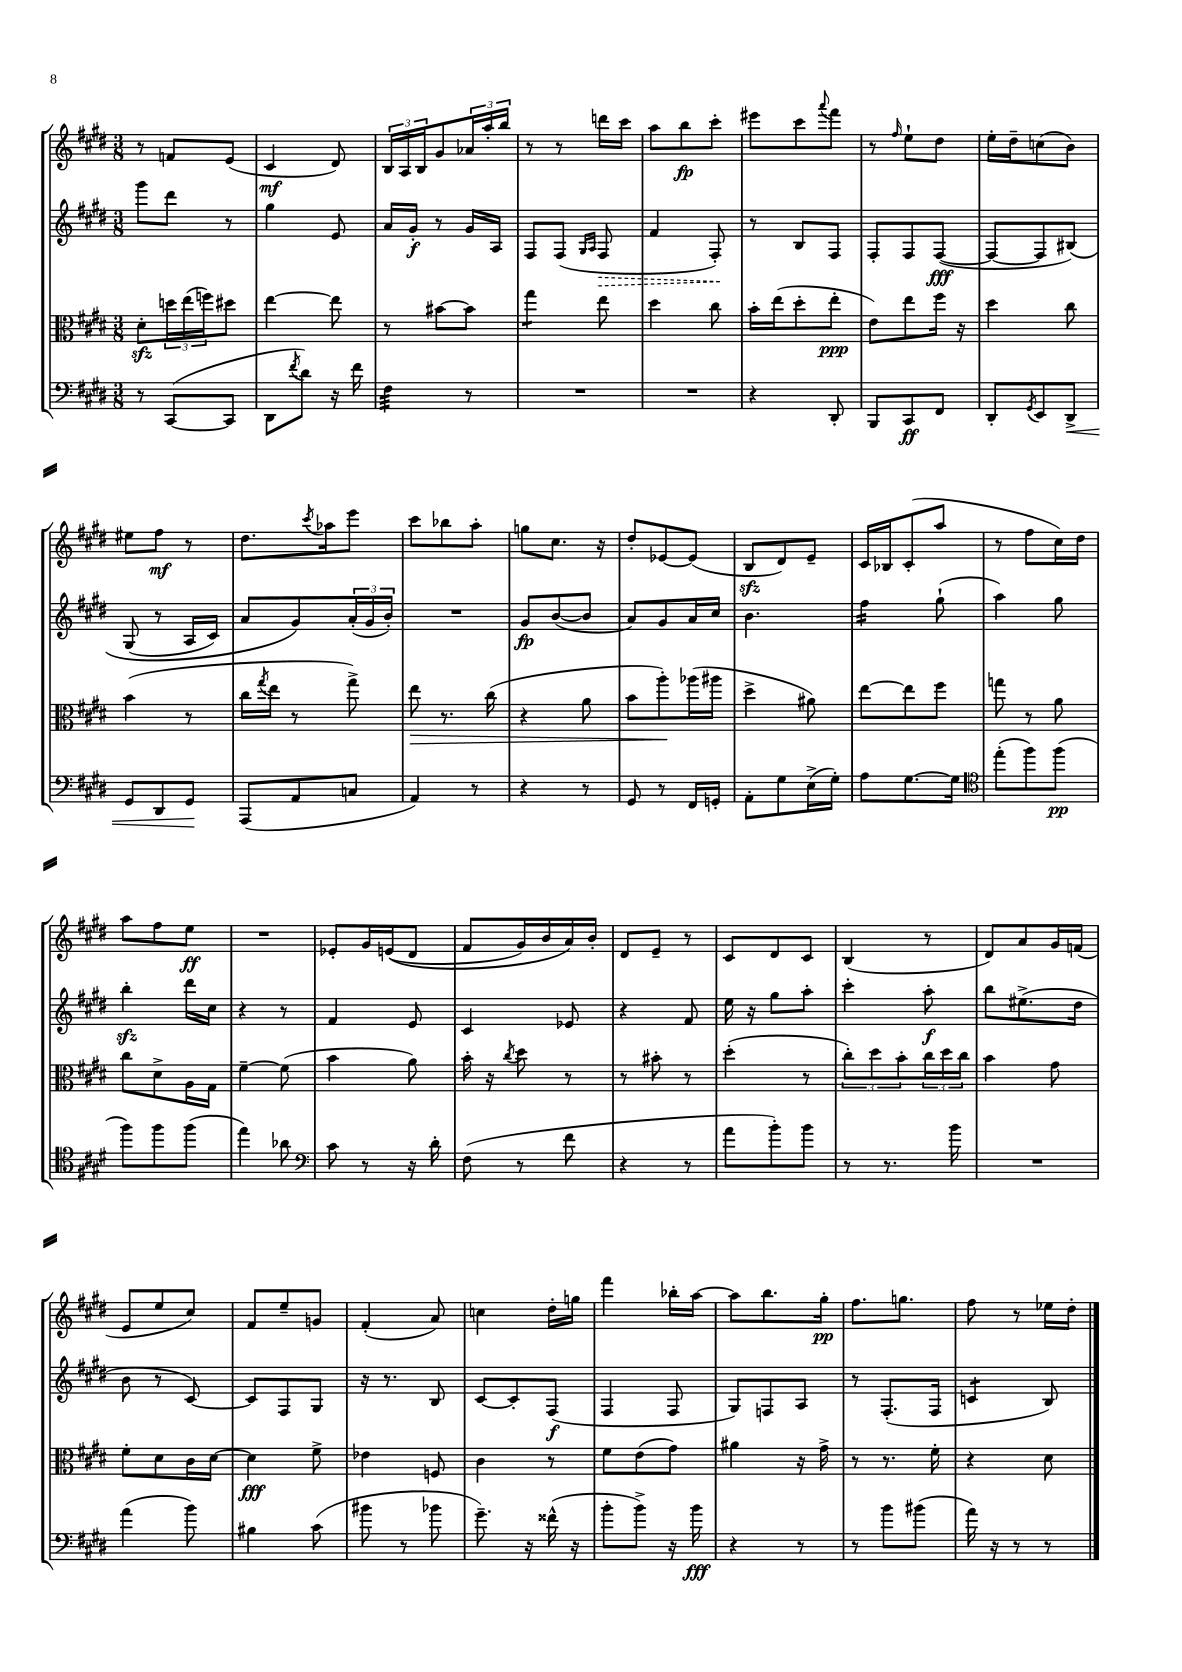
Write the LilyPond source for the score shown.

<<
\new StaffGroup <<
\new Staff = "s0" {
    \clef treble \key e \major \numericTimeSignature \time 3/8
    r8 f'8 e'8( |
    cis'4\mf dis'8) |
    \tuplet 3/2 { b16 a16 b16 } gis'8 \tuplet 3/2 { aes'16 a''16-. b''16 } |
    r8 r8 d'''16 cis'''16 |
    a''8 b''8\fp cis'''8-. |
    eis'''8 cis'''8 \appoggiatura { a'''8 } fis'''8 |
    r8 \grace { fis''16 } e''8-! dis''8 |
    e''16-. dis''16-- c''8( b'8) |
    eis''8 fis''8\mf r8 |
    dis''8. \acciaccatura { cis'''8 } aes''16 e'''8 |
    cis'''8 bes''8 a''8-. |
    g''8 cis''8. r16 |
    dis''8-. ees'8~ ees'8( |
    b8\sfz dis'8) e'8-- |
    cis'16 bes16 cis'8-.( a''8 |
    r8 fis''8 cis''16) dis''16 |
    a''8 fis''8 e''8\ff |
    R4. |
    ees'8-. gis'16 e'16(\( dis'8 |
    fis'8 gis'16) b'16 a'16\) b'16-. |
    dis'8 e'8-- r8 |
    cis'8 dis'8 cis'8 |
    b4( r8 |
    dis'8) a'8 gis'16 f'16( |
    e'8 e''8 cis''8) |
    fis'8 e''8-- g'8 |
    fis'4-.( a'8) |
    c''4 dis''16-. g''16 |
    fis'''4 bes''16-. a''16~ |
    a''8 b''8. gis''16-.\pp |
    fis''8. g''8. |
    fis''8 r8 ees''16 dis''16-. \bar "|." |
}
\new Staff = "s1" {
    \clef treble \key e \major \numericTimeSignature \time 3/8
    gis'''8 dis'''8 r8 |
    gis''4 e'8 |
    a'16 gis'16-.\f r8 gis'16 a16 |
    fis8 fis8( \grace { gis16 a16 } \once \override Hairpin.style = #'dashed-line fis8\> |
    fis'4 fis8-.\!) |
    r8 b8 fis8 |
    fis8-. fis8 fis8~\fff( |
    fis8~ fis8 bis8)\( |
    gis8( r8 a16 cis'16) |
    a'8 gis'8\) \tuplet 3/2 { a'16-.( gis'16 b'16-.) } |
    R4. |
    gis'8\fp b'8~( b'8 |
    a'8) gis'8 a'16 cis''16 |
    b'4. |
    fis''4:16 gis''8-!( |
    a''4) gis''8 |
    b''4-.\sfz dis'''16 cis''16 |
    r4 r8 |
    fis'4 e'8 |
    cis'4 ees'8 |
    r4 fis'8 |
    e''16 r16 gis''8 a''8-. |
    cis'''4-. a''8-.\f |
    b''8 eis''8.->( dis''16 |
    b'8 r8 cis'8~) |
    cis'8 fis8 gis8 |
    r16 r8. b8 |
    cis'8~ cis'8-. fis8\f( |
    fis4 fis8 |
    gis8) f8 a8 |
    r8 fis8.-.( fis16 |
    c'4:8 b8) \bar "|." |
}
\new Staff = "s2" {
    \clef alto \key e \major \numericTimeSignature \time 3/8
    dis'8-.\sfz \tuplet 3/2 { d''16 e''16( f''16) } dis''8 |
    e''4~ e''8 |
    r8 bis'8~ bis'8 |
    gis''4:8 e''8 |
    dis''4 cis''8 |
    b'16-. e''16( dis''8-. e''8-.\ppp |
    e'8) e''8 fis''16 r16 |
    dis''4 cis''8 |
    b'4( r8 |
    cis''16 \acciaccatura { gis''8 } e''16 r8 gis''8->) |
    e''8\> r8. cis''16( |
    r4 a'8 |
    b'8 a''8-.\!) aes''16( ais''16 |
    dis''4-> ais'8) |
    e''8~ e''8 fis''8 |
    g''8 r8 a'8 |
    cis''8 dis'8-> a16 gis16 |
    fis'4~-- fis'8( |
    b'4 a'8) |
    b'16-. r16 \acciaccatura { cis''8 } dis''8 r8 |
    r8 bis'8-. r8 |
    dis''4-.( r8 |
    \tuplet 3/2 { cis''8-.) dis''8 b'8-. } \tuplet 3/2 { cis''16 dis''16 cis''16 } |
    b'4 gis'8 |
    fis'8-. dis'8 cis'16 dis'16~ |
    dis'4\fff fis'8-> |
    ees'4 f8 |
    cis'4 r8 |
    fis'8 e'8( gis'8) |
    ais'4 r16 gis'16-> |
    r8 r8. fis'16-. |
    r4 dis'8 \bar "|." |
}
\new Staff = "s3" {
    \clef bass \key e \major \numericTimeSignature \time 3/8
    r8 cis,8~( cis,8 |
    dis,8 \acciaccatura { fis'8 } dis'8) r16 fis'16 |
    fis4:32 r8 |
    R4. |
    R4. |
    r4 dis,8-. |
    b,,8 cis,8\ff fis,8 |
    dis,8-. \acciaccatura { gis,8 } e,8 dis,8->\< |
    gis,8 dis,8 gis,8\! |
    a,,8( a,8 c8 |
    a,4) r8 |
    r4 r8 |
    gis,8 r8 fis,16 g,16-. |
    a,8-. gis8 e16->( gis16-.) |
    a8 gis8.~ gis16 |
    \clef tenor e''8-.( fis''8) fis''8\pp( |
    fis''8) fis''8 fis''8( |
    e''4) aes'8 |
    \clef bass cis'8 r8 r16 dis'16-. |
    fis8( r8 fis'8 |
    r4 r8 |
    a'8 b'8-.) b'8 |
    r8 r8. b'16 |
    R4. |
    a'4( b'8) |
    bis4 cis'8( |
    bis'8 r8 bes'8 |
    gis'8.--) r16 fisis'16-^( r16 |
    b'8-. b'8->) r16 b'16\fff |
    r4 r8 |
    r8 b'8 bis'8( |
    a'16) r16 r8 r8 \bar "|." |
}
>>
>>
\layout { \context { \Score \remove "Bar_number_engraver" } }
